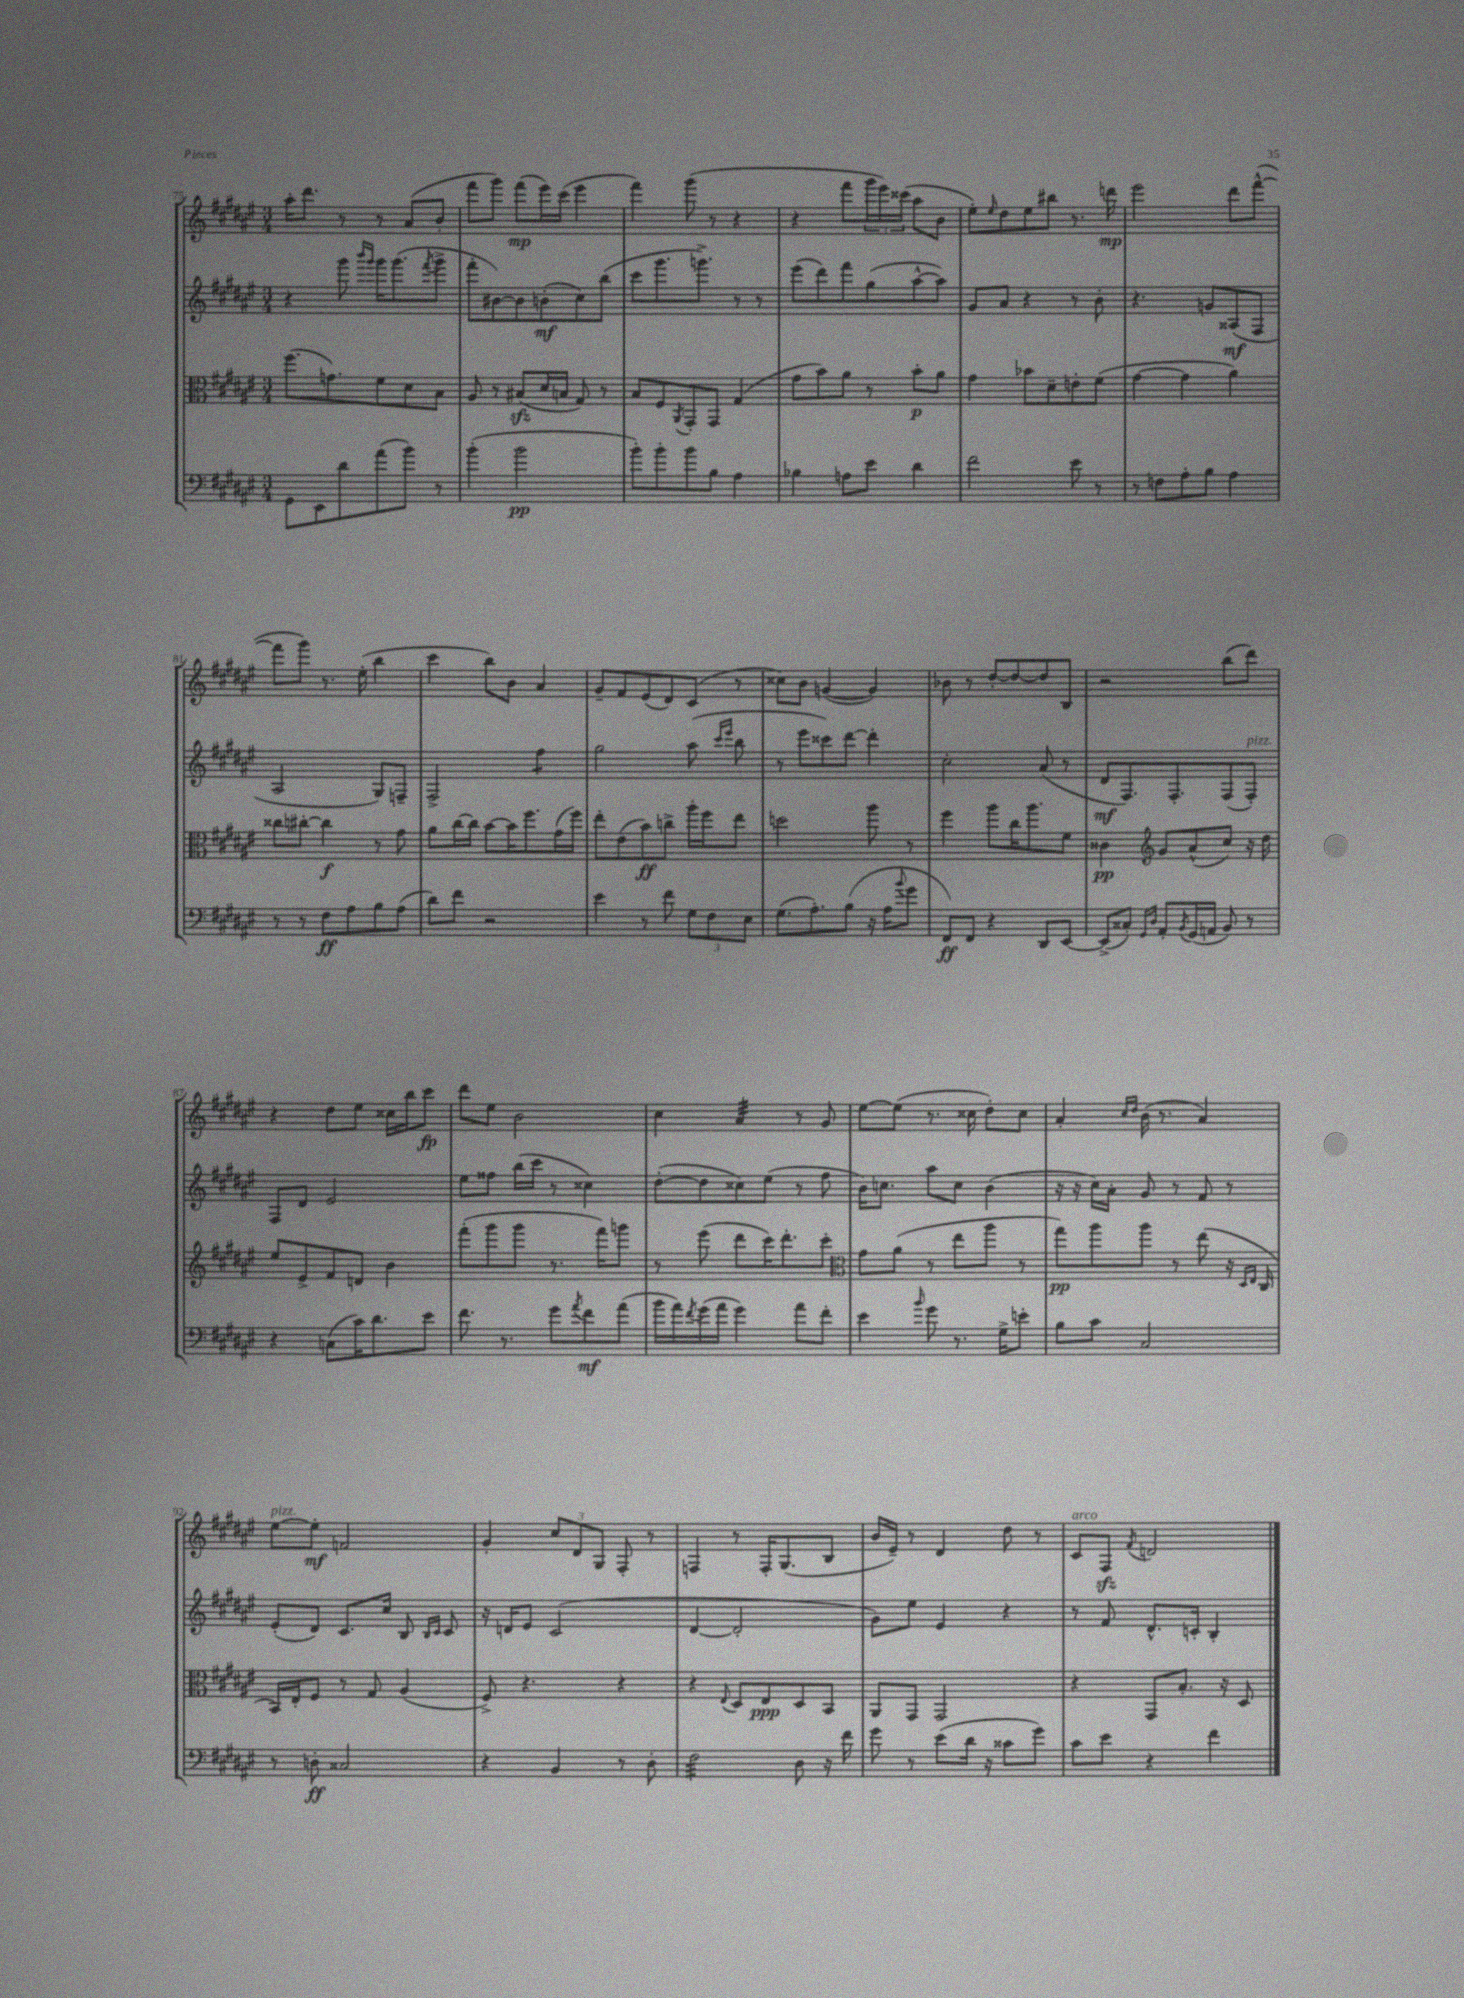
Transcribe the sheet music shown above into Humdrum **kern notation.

**kern	**dynam	**kern	**dynam	**kern	**dynam	**kern	**dynam
*part4	*part4	*part3	*part3	*part2	*part2	*part1	*part1
*staff4	*staff4	*staff3	*staff3	*staff2	*staff2	*staff1	*staff1
*clefF4	*	*clefC3	*	*clefG2	*	*clefG2	*
*k[f#c#g#d#a#e#]	*	*k[f#c#g#d#a#e#]	*	*k[f#c#g#d#a#e#]	*	*k[f#c#g#d#a#e#]	*
*M3/4	*	*M3/4	*	*M3/4	*	*M3/4	*
=75	=75	=75	=75	=75	=75	=75	=75
8GG#\L	.	(8.ff#\L	.	4r	.	16aa#'\KL	.
.	.	.	.	.	.	8.ddd#\J	.
8EE#\	.	.	.	.	.	.	.
.	.	8.gn\)	.	.	.	.	.
8d#\	.	.	.	8ggg#\	.	8r	.
.	.	.	.	16qqbbb/LL	.	.	.
.	.	.	.	16qqggg#/JJ	.	.	.
(8a#\	.	8f#\	.	16ggg#\KL	.	8r	.
.	.	.	.	(8.ggg#\	.	.	.
8b\J)	.	8d#\	.	.	.	(8a#/L	.
.	.	.	.	8qfff#/	.	.	.
8r	.	8B\J	.	8ggg#^\J	.	8b'/J	.
=76	=76	=76	=76	=76	=76	=76	=76
(4b'\	.	8A#/	.	8fff#'\L	.	8fff#\L	.
.	.	8r	.	[8b#X\)	.	8ggg#\J)	.
2b\	pp	(8B#Xzz/L	.	8b#\]	.	(8fff#\L	mp
.	.	16d#/L	.	(8bn'\	mf	16eee#\L)	.
.	.	16Bn/JJ	.	.	.	(16ccc#\JJ	.
.	.	8G#/)	.	8cc#\)	.	4eee#\	.
.	.	8r	.	(8bb\J	.	.	.
=77	=77	=77	=77	=77	=77	=77	=77
8b'\L)	.	8B/L	.	8ccc#\L	.	4fff#\)	.
8b'\	.	8F#/	.	8.ggg#\	.	.	.
.	.	8qAA#/	.	.	.	.	.
8b\	.	8GG#'/	.	.	.	(8ggg#\	.
.	.	.	.	8.gggn^\J)	.	.	.
8B\J	.	8GG#/J	.	.	.	8r	.
4A#\	.	(4G#/	.	8r	.	4r	.
.	.	.	.	8r	.	.	.
=78	=78	=78	=78	=78	=78	=78	=78
4B-X\	.	8g#\L	.	(8eee#\L	.	4r	.
.	.	8b\)	.	8ddd#\)	.	.	.
8An\L	.	8a#\J	.	8fff#\	.	8fff#\L	.
8e#\J	.	8r	.	(8gg#\	.	24ggg#\L	.
.	.	.	.	.	.	24eee#\)	.
.	.	.	.	.	.	(24ccc##X\JJ	.
4d#\	.	8b'\L	p	[8aa#^^\	.	8aa#\L	.
.	.	8a#\J	.	8aa#\J])	.	8b\J	.
=79	=79	=79	=79	=79	=79	=79	=79
2f#\	.	4g#\	.	8g#/L	.	8ee#'\L)	.
.	.	.	.	.	.	16qqee#/	.
.	.	.	.	8a#/J	.	8dd#\	.
.	.	8b-X\L	.	4r	.	8ee#\	.
.	.	8d#~\	.	.	.	8bb#X\J	.
8e#\	.	8en'\	.	8r	.	8.r	.
8r	.	(8f#\J	.	8b'\	.	.	.
.	.	.	.	.	.	16dddn\	mp
=80	=80	=80	=80	=80	=80	=80	=80
8r	.	[4g#\	.	4.r	.	2eee#\	.
8Fn\L	.	.	.	.	.	.	.
8A#'\	.	4g#\]	.	.	.	.	.
8B\J	.	.	.	8gn/L	.	.	.
4A#\	.	4a#\)	.	(8A##X/	mf	8ddd#\L	.
.	.	.	.	8F#/J	.	([8fff#^^\J	.
!!LO:LB:g=z
=81	=81	=81	=81	=81	=81	=81	=81
8r	.	8cc##X\L	.	2A#/	.	8fff#\L]	.
8r	.	[8cc#X'\J	.	.	.	8ggg#\J)	.
8F#\L	ff	4cc#\]	f	.	.	8.r	.
8A#\	.	.	.	.	.	.	.
.	.	.	.	.	.	(16ee#'\	.
8B\	.	8r	.	8G#/L)	.	4bb\	.
(8A#\J	.	8g#\	.	8Fn~/J	.	.	.
=82	=82	=82	=82	=82	=82	=82	=82
8d#\L)	.	8a#\L	.	2F#^/	.	4ccc#\	.
8f#\J	.	[16cc#\L	.	.	.	.	.
.	.	16cc#\JJ]	.	.	.	.	.
2r	.	[8b\L	.	.	.	8bb\L)	.
.	.	16b\K]	.	.	.	8b\J	.
.	.	8.ff#\	.	.	.	.	.
*	*	*	*	*tremolo	*	*	*
.	.	.	.	8ff#\L	.	4a#/	.
.	.	(16g#\L	.	8ff#\J	.	.	.
*	*	*	*	*Xtremolo	*	*	*
.	.	16ff#\JJ)	.	.	.	.	.
=83	=83	=83	=83	=83	=83	=83	=83
4e#\	.	8ee#'\L	.	2gg#\	.	8g#~/L	.
.	.	(8e#\	.	.	.	8f#/	.
8r	.	8b\)	ff	.	.	(8e#/	.
8f#\	.	8ccn^\J	.	.	.	8d#/)	.
12G#\L	.	16aa#'\LL	.	(8aa#\	.	(8c#/J	.
.	.	16ff#\J	.	.	.	.	.
12F#\	.	.	.	.	.	.	.
.	.	.	.	16qqccc#/LL	.	.	.
.	.	.	.	16qqeee#/JJ	.	.	.
.	.	8ee#\J	.	8bb\	.	8r	.
12E#\J	.	.	.	.	.	.	.
=84	=84	=84	=84	=84	=84	=84	=84
(8.G#\L	.	2ddn\	.	8r	.	8cc##X\L)	.
.	.	.	.	8eee#\L	.	8b\J	.
8.A#'\)	.	.	.	.	.	.	.
.	.	.	.	8ccc##X\)	.	([4gn/	.
(8B\J	.	.	.	[8ddd#\J	.	.	.
16r	.	8aa#\	.	4ddd#'\]	.	4g/])	.
16A#\KL	.	.	.	.	.	.	.
8qqb/	.	.	.	.	.	.	.
8g#\J	.	8r	.	.	.	.	.
=85	=85	=85	=85	=85	=85	=85	=85
8FF#/L)	ff	4ff#\	.	2cc#'\	.	8b-X\	.
8FF#/J	.	.	.	.	.	8r	.
4r	.	8aa#\L	.	.	.	[8dd#'/L	.
.	.	16cc#\K	.	.	.	8dd#/_	.
.	.	8.aa#\	.	.	.	.	.
8DD#/L	.	.	.	(8a#/	.	8dd#/]	.
[8EE#/J	.	8f#\J	.	8r	.	8B/J	.
=86	=86	=86	=86	=86	=86	=86	=86
(8EE#^/L]	.	4c##X\	pp	8d#/L	mf	2r	.
8C##X'/J)	.	.	.	8.F#/)	.	.	.
16qqGG#/LL	.	.	.	.	.	.	.
16qqD#/JJ	.	.	.	.	.	.	.
*	*	*clefG2	*	*	*	*	*
8AA#'/L	.	8g#/L	.	.	.	.	.
.	.	.	.	8.F#'/	.	.	.
8qBB/	.	.	.	.	.	.	.
(16GG#/L	.	(8a#^^/	.	.	.	.	.
16AAn/JJ	.	.	.	.	.	.	.
8BB/)	.	8cc#/J)	.	(8F#/	.	(8bb\L	.
!	!	!	!	!LO:TX:a:i:t=pizz.	!	!	!
8r	.	16r	.	8F#'/J)	.	8ddd#\J)	.
.	.	16dd#\	.	.	.	.	.
!!LO:LB:g=z
=87	=87	=87	=87	=87	=87	=87	=87
4r	.	8ee#/L	.	8F#/L	.	4r	.
.	.	8e#^/	.	8d#/J	.	.	.
(8Cn\L	.	8f#/	.	2e#/	.	8dd#\L	.
16c#\K)	.	8dn/J	.	.	.	8ee#\J	.
8.d#\	.	.	.	.	.	.	.
.	.	4b\	.	.	.	16cc##X\LL	.
.	.	.	.	.	.	16bb\J	.
8e#\J	.	.	.	.	.	8ccc#\J	fp
=88	=88	=88	=88	=88	=88	=88	=88
8.f#\	.	(8fff#'\L	.	8ee#\L	.	8ddd#\L	.
.	.	8ggg#\	.	8ff##X\J	.	8ee#\J	.
8.r	.	.	.	.	.	.	.
.	.	8ggg#\J	.	(16bb\LL	.	2b\	.
.	.	.	.	16ccc#\JJ	.	.	.
8g#\L	.	8.r	.	8r	.	.	.
8qa#/	.	.	.	.	.	.	.
8f#\	mf	.	.	4cc##X\)	.	.	.
.	.	16fff#\KL)	.	.	.	.	.
(8a#\J	.	8gggn\J	.	.	.	.	.
=89	=89	=89	=89	=89	=89	=89	=89
16b\LL	.	8r	.	([8dd#'\L	.	4cc#\	.
16a#\)	.	.	.	.	.	.	.
8qf#/	.	.	.	.	.	.	.
(16g#\	.	(8eee#\	.	8dd#\]	.	.	.
16a#\JJ	.	.	.	.	.	.	.
*	*	*	*	*	*	*tremolo	*
4g#\)	.	8ddd#\L	.	8cc##X\)	.	32a#/LLL	.
.	.	.	.	.	.	32a#/	.
.	.	.	.	.	.	32a#/	.
.	.	.	.	.	.	32a#/	.
.	.	16ccc#\K)	.	(8ee#\J	.	32a#/	.
.	.	.	.	.	.	32a#/	.
.	.	8.ddd#'\	.	.	.	32a#/	.
.	.	.	.	.	.	32a#/JJJ	.
*	*	*	*	*	*	*Xtremolo	*
8a#\L	.	.	.	8r	.	8r	.
8f#'\J	.	8ccc#'\J	.	8ff#\	.	8g#/	.
=90	=90	=90	=90	=90	=90	=90	=90
*	*	*clefC3	*	*	*	*	*
4e#\	.	8g#\L	.	16b\KL)	.	[8ee#\L	.
.	.	.	.	8.ccn\J	.	.	.
.	.	(8a#\J	.	.	.	(8ee#\J]	.
16qqb/	.	.	.	.	.	.	.
8g#\	.	8r	.	8aa#\L	.	8.r	.
8.r	.	8ee#\L	.	8cc\J	.	.	.
.	.	.	.	.	.	16cc##X\	.
.	.	8aa#\J	.	(4b\	.	8dd#'\L)	.
16G#^\KL	.	.	.	.	.	.	.
8en'\J	.	8r	.	.	.	8cc##\J	.
=91	=91	=91	=91	=91	=91	=91	=91
8B\L	.	8gg#\L)	pp	16r	.	4a#'/	.
.	.	.	.	16r	.	.	.
8c#\J	.	8aa#\	.	16cc#\LL)	.	.	.
.	.	.	.	16a#'\JJ	.	.	.
.	.	.	.	.	.	16qqcc#/LL	.
.	.	.	.	.	.	16qqdd#/JJ	.
2C#/	.	8aa#\J	.	8g#/	.	(16b\	.
.	.	.	.	.	.	8.r	.
.	.	8r	.	8r	.	.	.
.	.	(8ee#\	.	8f#/	.	4a#/)	.
.	.	16r	.	8r	.	.	.
.	.	16qqD#/LL	.	.	.	.	.
.	.	16qqE#/JJ	.	.	.	.	.
.	.	16C#/	.	.	.	.	.
!!LO:LB:g=z
=92	=92	=92	=92	=92	=92	=92	=92
!	!	!	!	!	!	!LO:TX:a:i:t=pizz.	!
8r	.	16BB/LL)	.	(8e#'/L	.	[8ee#\L	.
.	.	16E#'/J	.	.	.	.	.
8Dn'\	ff	8F#/J	.	8d#/J)	.	8ee#'\J]	mf
2C##X/	.	8r	.	8.c#/L	.	2fn/	.
.	.	8G#/	.	.	.	.	.
.	.	.	.	16cc#/Jk	.	.	.
.	.	(4A#/	.	8B/	.	.	.
.	.	.	.	16qqB/LL	.	.	.
.	.	.	.	16qqc#/JJ	.	.	.
.	.	.	.	8c#/	.	.	.
=93	=93	=93	=93	=93	=93	=93	=93
4r	.	8F#^/)	.	16r	.	4g#'/	.
.	.	.	.	16dn/KL	.	.	.
.	.	4.r	.	8e#/J	.	.	.
4BB/	.	.	.	(2c#/	.	12cc#/L	.
.	.	.	.	.	.	12d#/	.
.	.	.	.	.	.	12G#/J	.
8r	.	4r	.	.	.	8F#'/	.
8D#'\	.	.	.	.	.	8r	.
=94	=94	=94	=94	=94	=94	=94	=94
*tremolo	*	*	*	*	*	*	*
32F#\LLL	.	4r	.	[4d#/	.	4Fn/	.
32F#\	.	.	.	.	.	.	.
32F#\	.	.	.	.	.	.	.
32F#\	.	.	.	.	.	.	.
32F#\	.	.	.	.	.	.	.
32F#\	.	.	.	.	.	.	.
32F#\	.	.	.	.	.	.	.
32F#\	.	.	.	.	.	.	.
.	.	8qqE#/	.	.	.	.	.
32F#\	.	8D#/L	.	2d#'/]	.	8r	.
32F#\	.	.	.	.	.	.	.
32F#\	.	.	.	.	.	.	.
32F#\	.	.	.	.	.	.	.
32F#\	.	8E#/	ppp	.	.	16F'/KL	.
32F#\	.	.	.	.	.	.	.
32F#\	.	.	.	.	.	(8.G#/	.
32F#\JJJ	.	.	.	.	.	.	.
*Xtremolo	*	*	*	*	*	*	*
8D#\	.	8D#/	.	.	.	.	.
16r	.	8BB/J	.	.	.	8B/J	.
16f#\	.	.	.	.	.	.	.
=95	=95	=95	=95	=95	=95	=95	=95
8g#\	.	8AA#/L	.	8g#\L)	.	16b/LL	.
.	.	.	.	.	.	16e#~/JJ)	.
8r	.	8GG#/J	.	8ee#\J	.	8r	.
(8e#\L	.	2GG#/	.	4e#/	.	4d#/	.
16d#\Jk	.	.	.	.	.	.	.
16r	.	.	.	.	.	.	.
8c##X\L	.	.	.	4r	.	8dd#\	.
8g#\J)	.	.	.	.	.	8r	.
=96	=96	=96	=96	=96	=96	=96	=96
!	!	!	!	!	!	!LO:TX:a:i:t=arco	!
8c#\L	.	4r	.	8r	.	8c#/L	.
8e#\J	.	.	.	8f#/	.	8F#zz/J	.
.	.	.	.	.	.	8qf#/	.
4r	.	8GG#/L	.	8.d#^^/L	.	2dn/	.
.	.	8.B'/J	.	.	.	.	.
.	.	.	.	16cn'/Jk	.	.	.
4f#\	.	.	.	4B'/	.	.	.
.	.	16r	.	.	.	.	.
.	.	8D#/	.	.	.	.	.
==	==	==	==	==	==	==	==
*-	*-	*-	*-	*-	*-	*-	*-
